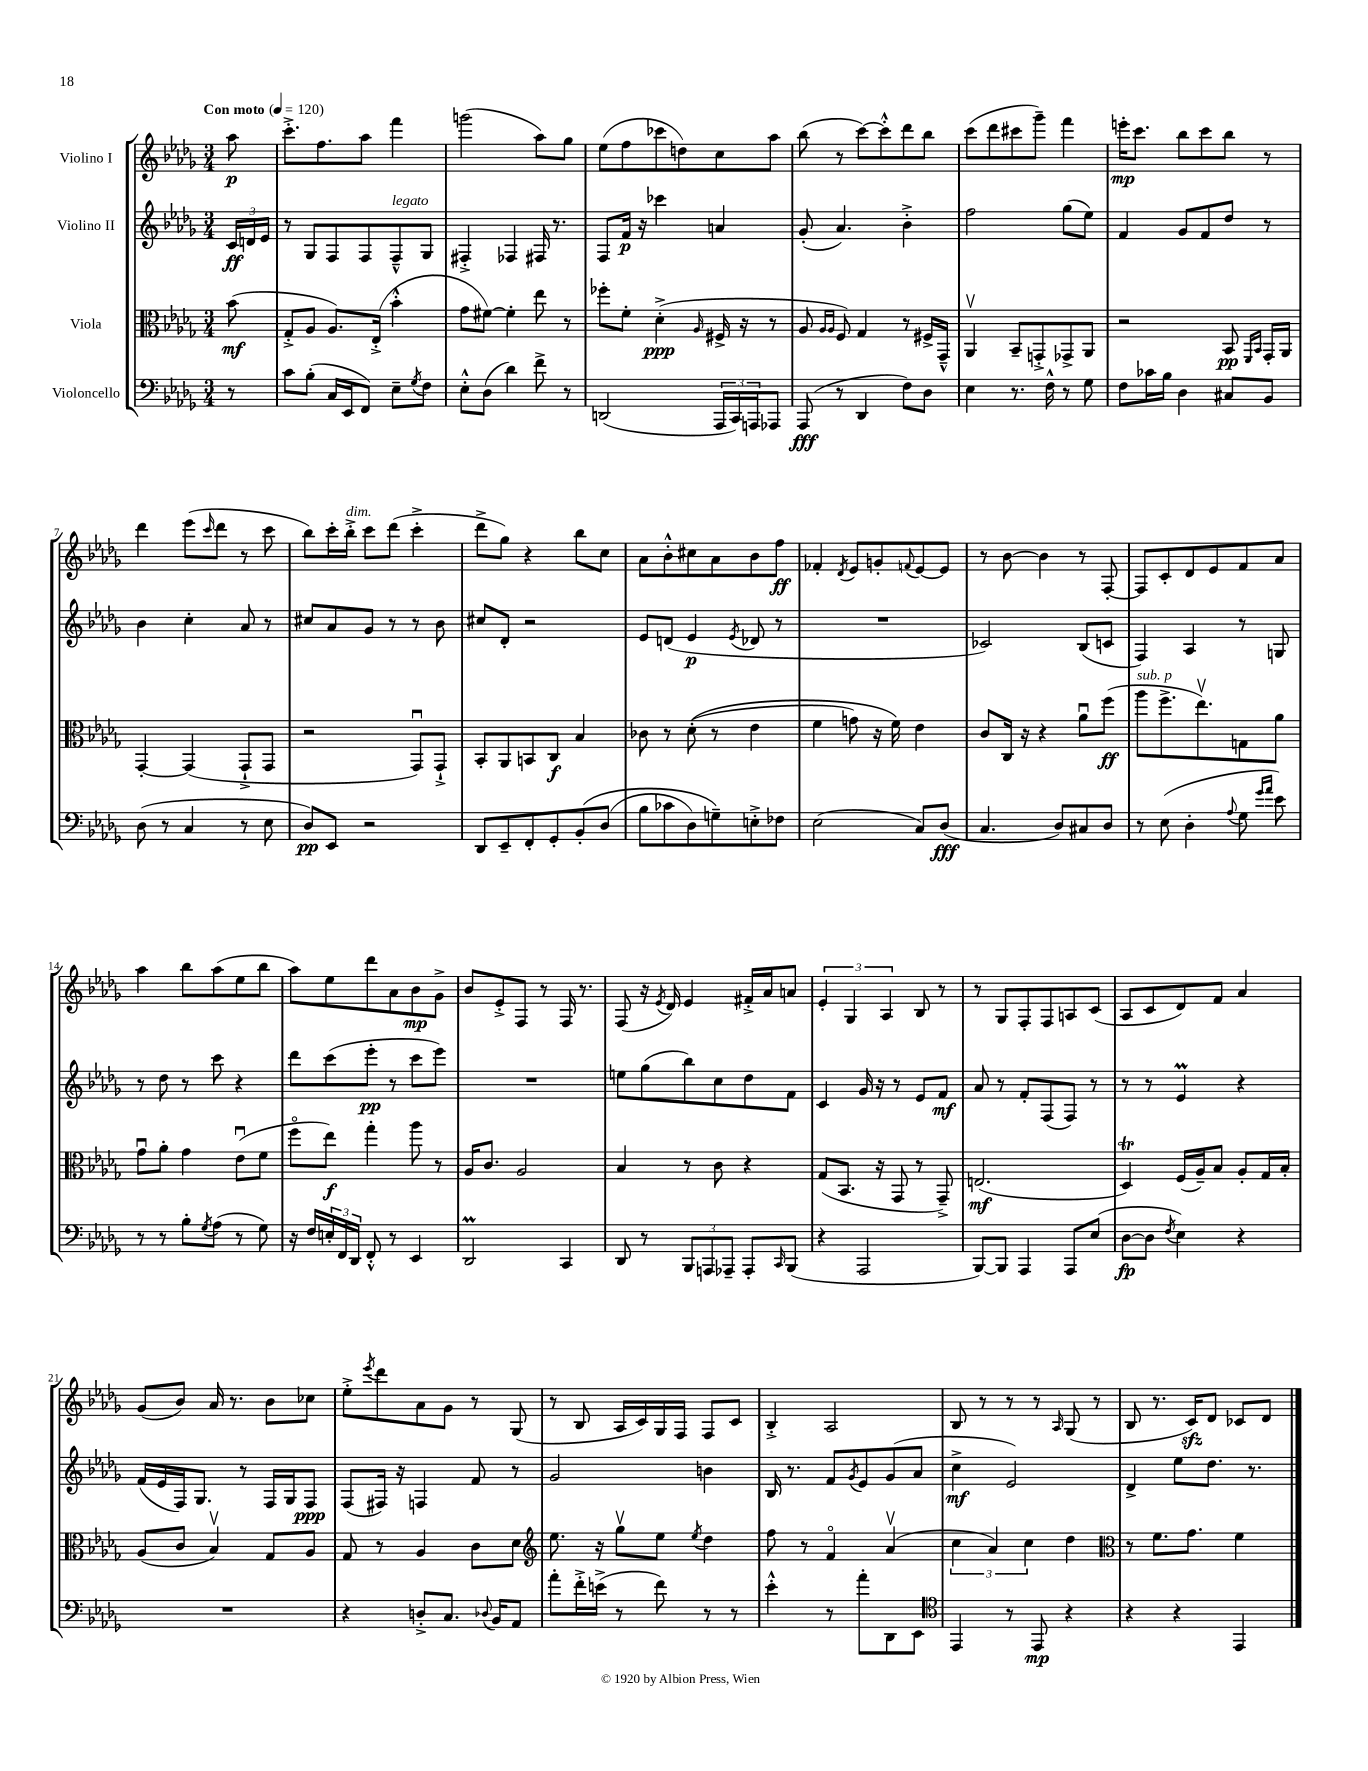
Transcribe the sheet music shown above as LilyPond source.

<<
\new StaffGroup <<
\new Staff = "s0" \with { instrumentName = "Violino I" } {
    \clef treble \key des \major \numericTimeSignature \time 3/4 \partial 8 \tempo "Con moto" 4 = 120
    aes''8\p |
    c'''8.-.-> f''8. aes''8 f'''4 |
    g'''2( aes''8) ges''8 |
    ees''8( f''8 ces'''8 d''8) c''8 aes''8 |
    bes''8( r8 c'''8~) c'''8-.-^ des'''8 bes''8 |
    c'''8( des'''8 cis'''8 ges'''8--) f'''4 |
    e'''16-.\mp c'''8. bes''8 c'''8 bes''8 r8 |
    des'''4 ees'''8( \grace { c'''16 } des'''8 r8 c'''8 |
    bes''8) c'''16-. bes''16-.->^\markup { \italic "dim." } c'''8 des'''8( c'''4-.-> |
    des'''8-> ges''8) r4 bes''8 c''8 |
    aes'8 bes'8-.-^ cis''8 aes'8 bes'8 f''8\ff |
    fes'4-. \acciaccatura { des'8 } ees'8 g'8-. \appoggiatura { f'8 } ees'8~ ees'8 |
    r8 bes'8~ bes'4 r8 f8~-. |
    f8 c'8-. des'8 ees'8 f'8 aes'8 |
    aes''4 bes''8 aes''8( ees''8 bes''8 |
    aes''8) ees''8 des'''8 aes'8 bes'8\mp ges'8-> |
    bes'8 ees'8-.-> f8 r8 f16 r8. |
    f8( r16 \acciaccatura { ees'8 } des'16) ees'4 fis'16-.-> aes'16 a'8 |
    \tuplet 3/2 { ees'4-. ges4 aes4 } bes8 r8 |
    r8 ges8 f8-. f8 a8 c'8( |
    aes8 c'8 des'8) f'8 aes'4 |
    ges'8( bes'8) aes'16 r8. bes'8 ces''8 |
    ees''8-.-> \acciaccatura { ees'''8 } des'''8 aes'8 ges'8 r8 ges8( |
    r8 bes8 aes16 c'16) ges16 f16 f8 c'8 |
    bes4-.-> aes2 |
    bes8 r8 r8 r8 \grace { aes16 } ges8( r8 |
    bes8 r8. c'16\sfz) des'8 ces'8 des'8 \bar "|." |
}
\new Staff = "s1" \with { instrumentName = "Violino II" } {
    \clef treble \key des \major \numericTimeSignature \time 3/4 \partial 8
    \tuplet 3/2 { c'16\ff d'16 ees'16 } |
    r8 ges8 f8 f8 f8---^^\markup { \italic "legato" } ges8 |
    fis4-.-> fes4 fis16 r8. |
    f8 f'16\p r16 ces'''4 a'4 |
    ges'8-.( aes'4.) bes'4-.-> |
    f''2 ges''8( ees''8) |
    f'4 ges'8 f'8 des''8 r8 |
    bes'4 c''4-. aes'8 r8 |
    cis''8 aes'8 ges'8 r8 r8 bes'8 |
    cis''8 des'8-. r2 |
    ees'8 d'8( ees'4\p \acciaccatura { ees'8 } des'8 r8 |
    R2. |
    ces'2) bes8( c'8 |
    f4) aes4 r8 g8 |
    r8 des''8 r8 c'''8 r4 |
    des'''8 c'''8( ees'''8-.\pp r8 c'''8 ees'''8) |
    R2. |
    e''8 ges''8( bes''8) c''8 des''8 f'8 |
    c'4 ges'16 r16 r8 ees'8 f'8\mf |
    aes'8 r8 f'8-. f8( f8) r8 |
    r8 r8 ees'4\prall r4 |
    f'16( ees'16 f16) ges8. r8 f16 ges16 f8\ppp |
    f8( fis16) r16 f4 f'8 r8 |
    ges'2 b'4 |
    bes16 r8. f'8 \acciaccatura { ges'8 } ees'8 ges'8( aes'8 |
    c''4->\mf ees'2) |
    des'4-> ees''8 des''8. r8. \bar "|." |
}
\new Staff = "s2" \with { instrumentName = "Viola" } {
    \clef alto \key des \major \numericTimeSignature \time 3/4 \partial 8
    bes'8\mf( |
    ges8-.-> aes8 aes8.) ees16-.->( bes'4-.-^ |
    ges'8 fis'8~) fis'4-. ees''8 r8 |
    fes''8-. f'8-. des'4-.->\ppp( \grace { aes16 } fis16-> r16 r8 |
    aes8 \grace { aes16 aes16 } f8) ges4 r8 fis16-> ges,16---^ |
    aes,4\upbow bes,8-- g,8-.-> ges,8-> aes,8 |
    r2 bes,8\pp \grace { f,16 bes,16 } ges,16-. aes,16 |
    ges,4~-. ges,4( ges,8-!-> ges,8 |
    r2 ges,8\downbow) ges,8-!-> |
    bes,8-. aes,8 b,8 c8\f bes4 |
    ces'8 r8 des'8-.(\( r8 ees'4 |
    f'4 g'8) r16 f'16\) ees'4 |
    c'8 c16 r16 r4 aes'8\downbow f''8\ff( |
    aes''8^\markup { \italic "sub. p" } f''8.-> ees''8.\upbow) g8 aes'8 |
    ges'8\downbow aes'8-. ges'4 ees'8\downbow( f'8 |
    f''8\flageolet ees''8\f) ges''4-. aes''8 r8 |
    aes16 c'8. aes2 |
    bes4 r8 c'8 r4 |
    ges8( bes,8. r16 ges,8 r8 ges,8--->) |
    e2.\mf( |
    des4\trill) f16( aes16--) bes8 aes8-. ges16 bes16-. |
    aes8( c'8 bes4\upbow) ges8 aes8 |
    ges8 r8 aes4 c'8 des'8 |
    \clef treble ees''8. r16 ges''8\upbow ees''8 \acciaccatura { ees''8 } des''4 |
    f''8 r8 f'4\flageolet aes'4\upbow( |
    \tuplet 3/2 { c''4 aes'4) c''4 } des''4 |
    \clef alto r8 f'8. ges'8. f'4 \bar "|." |
}
\new Staff = "s3" \with { instrumentName = "Violoncello" } {
    \clef bass \key des \major \numericTimeSignature \time 3/4 \partial 8
    r8 |
    c'8 bes8-.( c16 ees,16 f,8) ees8-- \acciaccatura { ges8 } f8 |
    ees8-.-^ des8( des'4) f'8-> r8 |
    d,2( \tuplet 3/2 { aes,,16 c,16) a,,16 } aes,,8 |
    aes,,8\fff( r8 des,4 f8) des8 |
    ees4 r8. f16-^ r8 ges8 |
    f8 ces'16 bes16 des4 cis8 bes,8 |
    des8( r8 c4 r8 ees8 |
    des8\pp) ees,8 r2 |
    des,8 ees,8-- f,8-. ges,8-. bes,8-.\( des8( |
    bes8 ces'8 des8) g8--\) e8-.-> fes8 |
    ees2( c8) des8\fff( |
    c4. des8) cis8 des8 |
    r8 ees8( des4-. \appoggiatura { aes8 } ges8 \grace { ges'16 aes'16 } ees'8) |
    r8 r8 bes8-. \acciaccatura { ges8 } aes8( r8 ges8) |
    r16 f16 \tuplet 3/2 { e16-. f,16 des,16 } f,8-.-^ r8 ees,4 |
    des,2\prall c,4 |
    des,8 r8 \tuplet 3/2 { bes,,8 a,,8 aes,,8-- } aes,,8-. \grace { c,16 } bes,,8( |
    r4 aes,,2 |
    bes,,8~) bes,,8 aes,,4 aes,,8 ees8( |
    des8~\fp des8 \acciaccatura { f8 } ees4) r4 |
    R2. |
    r4 d8-.-> c8. \appoggiatura { des8 } bes,16 aes,8 |
    aes'8-. f'16-.-> e'16->( r8 f'8) r8 r8 |
    ees'4-.-^ r8 aes'8-. des,8 ees,8 |
    \clef tenor ees,4 r8 ees,8\mp r4 |
    r4 r4 ees,4 \bar "|." |
}
>>
>>
